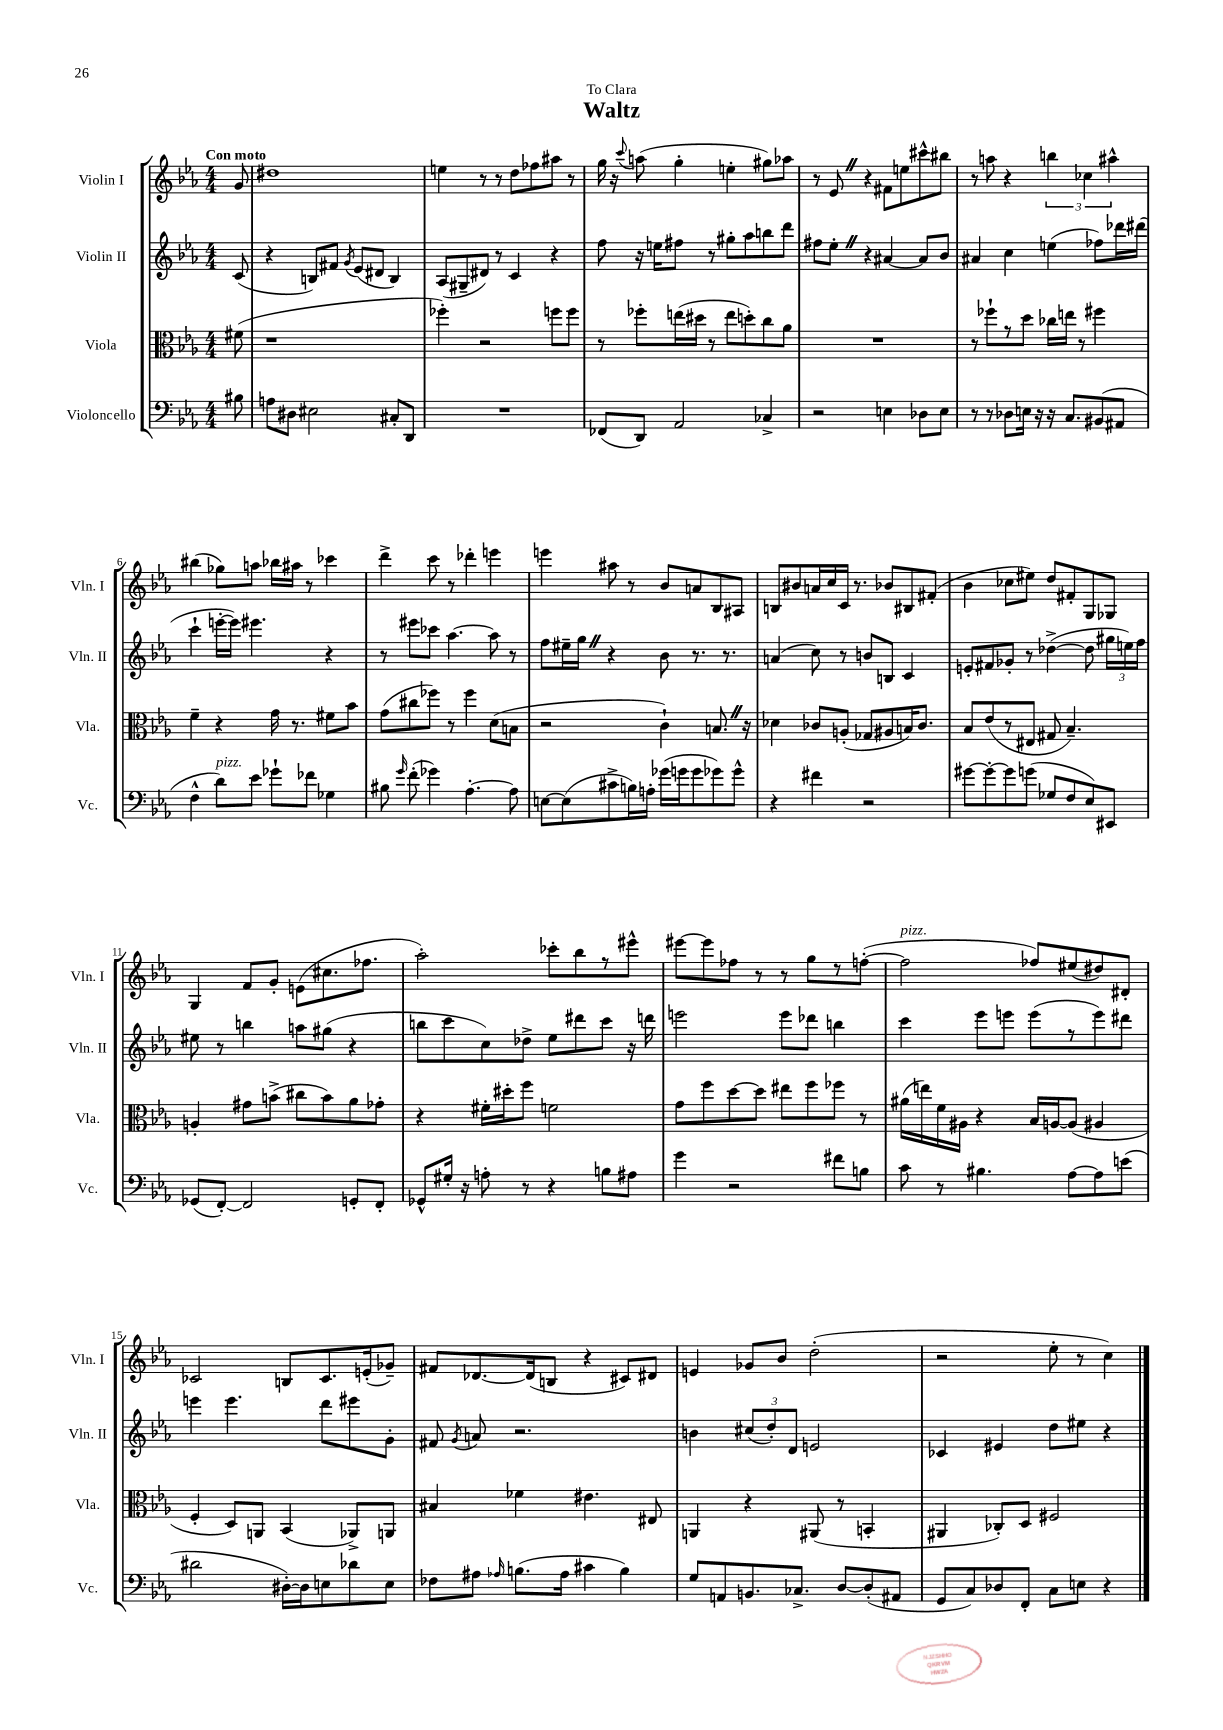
\header { title = "Waltz" dedication = "To Clara" }
<<
\new StaffGroup <<
\new Staff = "s0" \with { instrumentName = "Violin I" shortInstrumentName = "Vln. I" } {
    \clef treble \key ees \major \numericTimeSignature \time 4/4 \partial 8 \tempo "Con moto"
    \autoBeamOff g'8 |
    dis''1 |
    e''4 r8 r8 d''8[ fes''8 ais''8] r8 |
    g''16 r16 \appoggiatura { c'''8 } a''8( g''4-. e''4-. gis''8[) aes''8] |
    r8 ees'8 \once \override BreathingSign.text = \markup { \musicglyph "scripts.caesura.straight" } \breathe r4 fis'8[ e''8 cis'''8-^ bis''8] |
    r8 a''8 r4 \tuplet 3/2 { b''4 ces''4 ais''4-^ } |
    bis''4( ges''8[) a''8] bes''16[ ais''16] r8 ces'''4 |
    d'''4-> c'''8 r8 des'''4-. e'''4 |
    e'''4 ais''8 r8 bes'8[ a'8 bes8 ais8] |
    b8[ bis'8 a'16 c''16 c'16] r8. bes'8[ bis8 fis'8]-.( |
    bes'4 ces''8[ eis''8]) d''8[ fis'8-. g8 ges8] |
    g4 f'8[ g'8]-. e'8[( cis''8. fes''8.] |
    aes''2-.) ces'''8[-. bes''8 r8 eis'''8]-^ |
    eis'''8[~ eis'''8 fes''8] r8 r8 g''8[ r8 f''8]~-.( |
    f''2^\markup { \italic "pizz." } fes''8[) eis''8( dis''8) dis'8]-. |
    ces'2 b8[ ces'8. e'16-.( ges'8]--) |
    fis'8[ des'8.~ des'16( b8] r4 cis'8[) dis'8] |
    e'4 ges'8[ bes'8] d''2-.( |
    r2 ees''8-. r8 c''4) \bar "|." |
}
\new Staff = "s1" \with { instrumentName = "Violin II" shortInstrumentName = "Vln. II" } {
    \clef treble \key ees \major \numericTimeSignature \time 4/4 \partial 8
    \autoBeamOff c'8( |
    r4 b8[) fis'8] \acciaccatura { g'8 } ees'8[( dis'8] b4) |
    aes8[( gis8-- dis'8]) r8 c'4 r4 |
    f''8 r16 e''16[ fis''8] r8 gis''8[-. aes''8 b''8 d'''8] |
    fis''8[ ees''8]-. \once \override BreathingSign.text = \markup { \musicglyph "scripts.caesura.straight" } \breathe r4 ais'4~ ais'8[ bes'8] |
    ais'4 c''4 e''4( fes''8[) des'''16 dis'''16]( |
    c'''4-! e'''16[~-. e'''16]) eis'''4. r4 |
    r8 eis'''8[ ces'''8] aes''4.~ aes''8 r8 |
    f''8[ eis''16-- g''16] \once \override BreathingSign.text = \markup { \musicglyph "scripts.caesura.straight" } \breathe r4 bes'8 r8. r8. |
    a'4( c''8) r8 b'8[ b8] c'4 |
    e'8[-. fis'8 ges'8]-. r8 des''4~->( des''8 \tuplet 3/2 { gis''16[ e''16) f''16] } |
    eis''8 r8 b''4 a''8[ gis''8]( r4 |
    b''8[ c'''8 c''8) des''8]-> ees''8[ dis'''8 c'''8] r16 d'''16 |
    e'''2 e'''8[ des'''8] b''4 |
    c'''4 ees'''8[ e'''8] e'''8[( r8 e'''8) dis'''8] |
    e'''4 e'''4. d'''8[ eis'''8 g'8]-. |
    fis'8 \acciaccatura { g'8 } a'8 r2. |
    b'4 \tuplet 3/2 { cis''8[( d''8-.) d'8] } e'2 |
    ces'4 eis'4 d''8[ eis''8] r4 \bar "|." |
}
\new Staff = "s2" \with { instrumentName = "Viola" shortInstrumentName = "Vla." } {
    \clef alto \key ees \major \numericTimeSignature \time 4/4 \partial 8
    \autoBeamOff fis'8( |
    r1 |
    fes''4-.) r2 f''8[ f''8] |
    r8 fes''8[-. e''16( dis''16] r8 e''8[ d''8-.) c''8 aes'8] |
    R1 |
    r8 fes''8[-! r8 d''8] ces''16[ e''16] r8 fis''4 |
    f'4-- r4 g'16 r8. fis'8[ bes'8] |
    g'8[( cis''8 fes''8]) r8 fes''4 d'8[( b8] |
    r2 c'4-!) b8. \once \override BreathingSign.text = \markup { \musicglyph "scripts.caesura.straight" } \breathe r16 |
    des'4 ces'8[ a8]-.( ges8[ ais8 b16) ces'8.] |
    bes8[ ees'8( r8 eis8] gis8 bes4.--) |
    a4-. gis'8[ b'8]->( cis''8[ b'8) aes'8 ges'8]-. |
    r4 fis'16[-. dis''16-. f''8] f'2 |
    g'8[ f''8 d''8~ d''8] eis''8[ f''8 fes''8] r8 |
    ais'16[( e''16) f'16 ais16] r4 bes16[ a16~ a8]( ais4 |
    f4-. d8[) a,8] bes,4( aes,8[->) a,8] |
    bis4 fes'4 eis'4. eis8 |
    a,4 r4 ais,8( r8 b,4-. |
    ais,4 ces8[-.) d8] fis2 \bar "|." |
}
\new Staff = "s3" \with { instrumentName = "Violoncello" shortInstrumentName = "Vc." } {
    \clef bass \key ees \major \numericTimeSignature \time 4/4 \partial 8
    \autoBeamOff bis8 |
    a8[ dis8] eis2 cis8[-. d,8] |
    R1 |
    fes,8[( d,8]) aes,2 ces4-> |
    r2 e4 des8[ e8] |
    r8 r8 des8[ e16] r16 r16 c8.[ bis,8( ais,8] |
    f4-^ d'8[^\markup { \italic "pizz." }) ees'8] ges'8[-! fes'8] ges4 |
    bis8 \grace { g'16 } f'8-.( ges'4) aes4.~-. aes8 |
    e8[~ e8( cis'8-> b16) a16]-. ges'16[( g'16 g'8 ges'8) ges'8]-^ |
    r4 fis'4 r2 |
    gis'8[~ gis'8~-. gis'8 g'8]( ges8[ f8 ees8) eis,8] |
    ges,8[( f,8]~-.) f,2 g,8[-. f,8]-. |
    ges,8[-^ gis16]-. r16 a8-. r8 r4 b8[ ais8] |
    g'4 r2 fis'8[ b8] |
    c'8 r8 bis4. aes8[~ aes8 e'8]( |
    dis'2 dis16[~-.) dis16 e8 des'8 e8] |
    fes8[ ais8] \grace { aes16 } b8.[( aes16] cis'4 b4) |
    g8[ a,8 b,8. ces8.]-> d8[~ d8-.( ais,8] |
    g,8[ c8) des8 f,8]-. c8[ e8] r4 \bar "|." |
}
>>
>>
